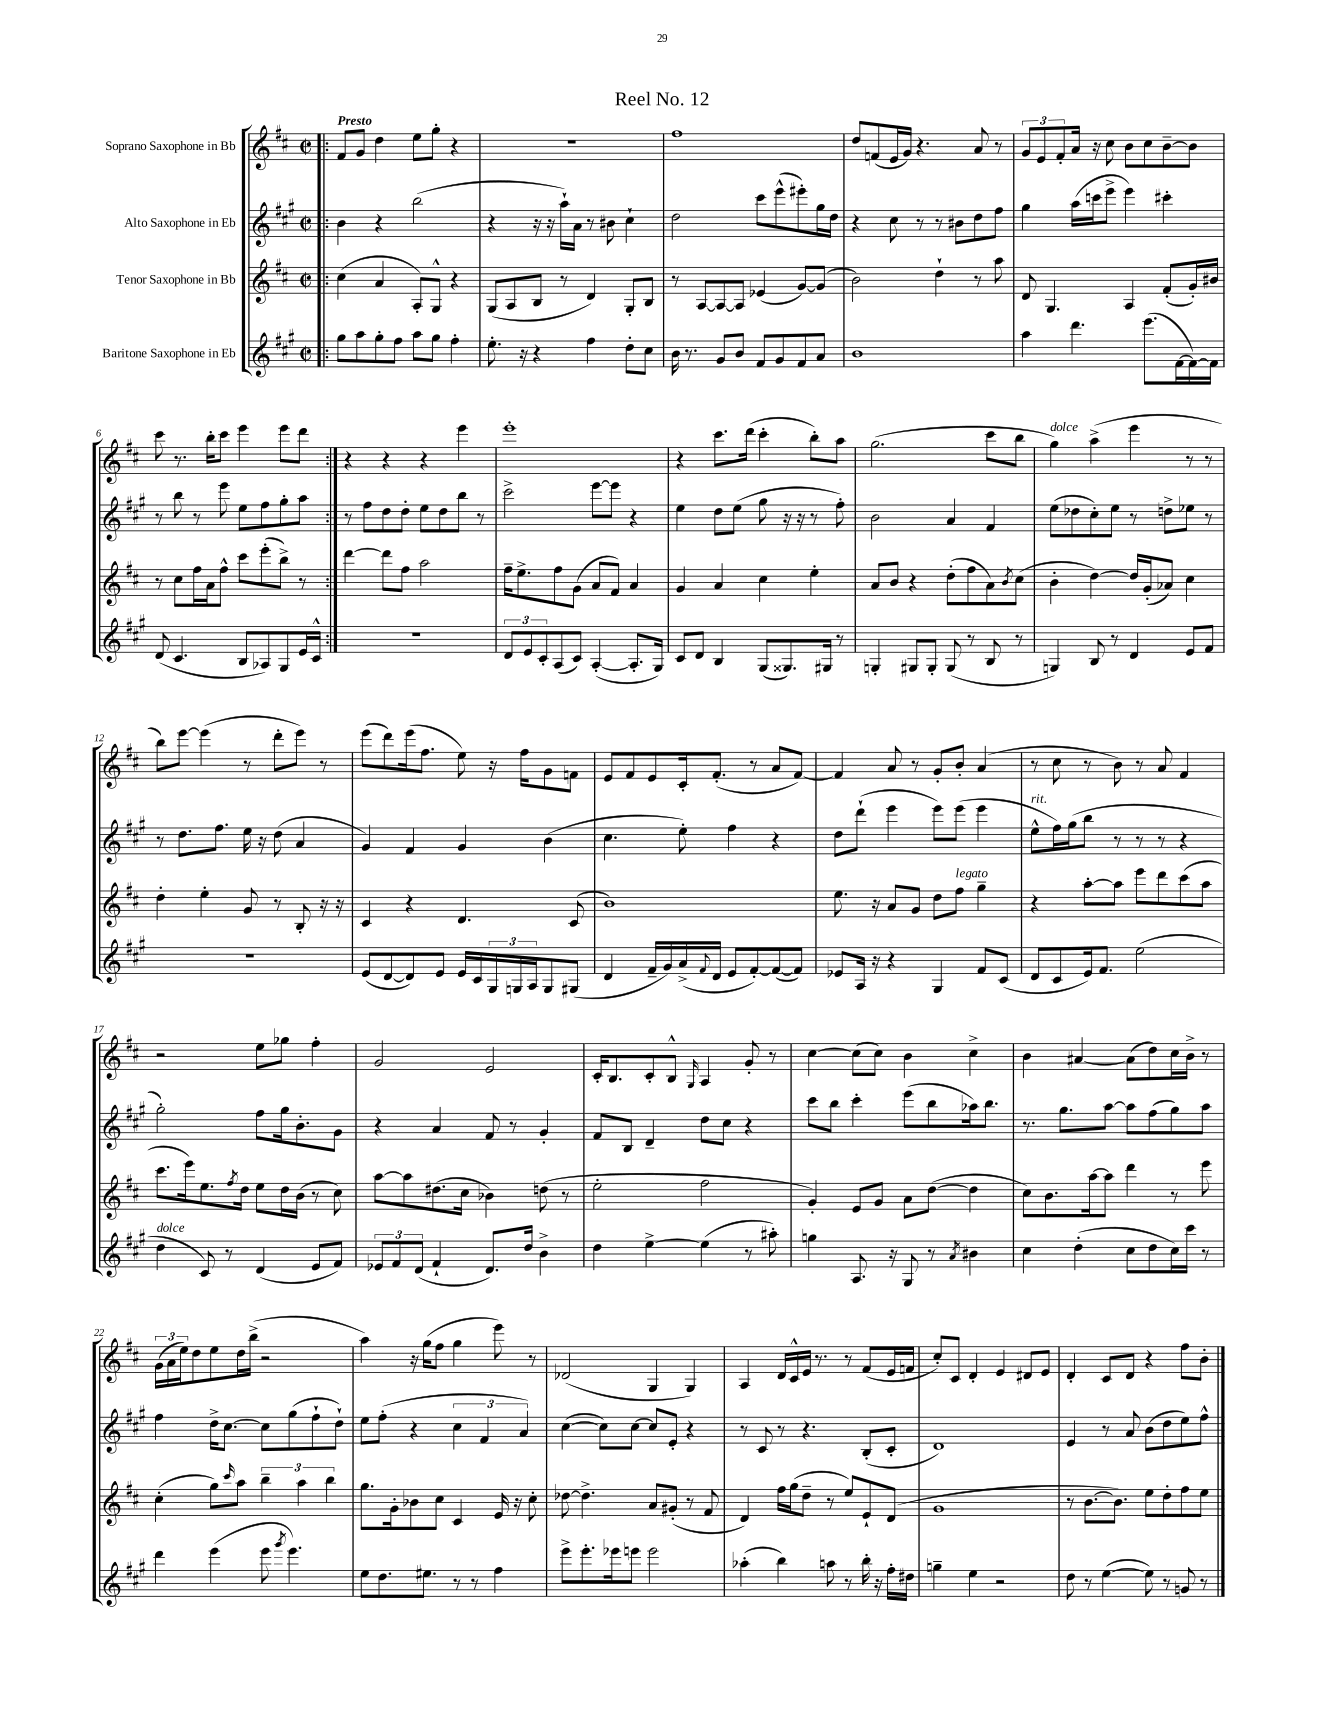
\header { title = "Reel No. 12" }
<<
\new StaffGroup <<
\new Staff = "s0" \with { instrumentName = "Soprano Saxophone in Bb" } {
    \clef treble \key d \major \defaultTimeSignature \time 2/2 \tempo "Presto"
    \repeat volta 2 { \bar ".|:" fis'8 g'8 d''4 e''8 g''8-. r4 |
    R1 |
    fis''1 |
    d''8 f'8( e'16 g'16) r4. a'8 r8 |
    \tuplet 3/2 { g'8 e'8 fis'8-. } a'16 r16 cis''8 b'8 cis''8 b'8~-- b'8 |
    cis'''8 r8. b''16-. cis'''8 e'''4 e'''8 d'''8 | }
    r4 r4 r4 e'''4 |
    e'''1-. |
    r4 cis'''8. d'''16( cis'''4-. b''8-.) a''8 |
    g''2.( cis'''8 b''8 |
    g''4^\markup { \italic "dolce" }) a''4->( e'''4 r8 r8 |
    b''8) e'''8~ e'''4( r8 d'''8-. e'''8) r8 |
    e'''8( d'''8) e'''16( fis''8. e''8) r16 fis''16 g'8 f'8 |
    e'8 fis'8 e'8 cis'16-. fis'8.-.( r8 a'8 fis'8~) |
    fis'4 a'8 r8 g'8-. b'8-. a'4( |
    r8 cis''8 r8 b'8) r8 a'8 fis'4 |
    r2 e''8 ges''8 fis''4-. |
    g'2 e'2 |
    cis'16-. b8. cis'8-. b8-^ \grace { g16 } a4 g'8-. r8 |
    cis''4~ cis''8( cis''8) b'4 cis''4-> |
    b'4 ais'4~ ais'8( d''8) cis''16 b'16-> r8 |
    \tuplet 3/2 { g'16( a'16 e''16) } d''8 e''8 d''16 b''16->( r2 |
    a''4) r16 g''16( fis''8 g''4 e'''8) r8 |
    des'2( g4 g4) |
    a4 d'16 cis'16-^ e'16 r8. r8 fis'8( e'16 f'16 |
    cis''8-.) cis'8 d'4-. e'4 dis'8 e'8 |
    d'4-. cis'8 d'8 r4 fis''8 b'8-. \bar "|." |
}
\new Staff = "s1" \with { instrumentName = "Alto Saxophone in Eb" } {
    \clef treble \key a \major \defaultTimeSignature \time 2/2
    \repeat volta 2 { \bar ".|:" b'4 r4 b''2( |
    r4 r16 r16 a''16-!) a'16 r8 bis'8 cis''4-! |
    d''2 cis'''8 e'''8-^( eis'''8-.) gis''16 d''16 |
    r4 cis''8 r8 r8 bis'8 d''8 fis''8 |
    gis''4 a''16( c'''16 e'''8-> e'''4) cis'''4-. |
    r8 b''8 r8 e'''8 e''8 fis''8 gis''8-. a''8 | }
    r8 fis''8 d''8 d''8-. e''8 d''8 b''8 r8 |
    cis'''2-> e'''8~ e'''8 r4 |
    e''4 d''8 e''8( gis''8 r16 r16 r8 fis''8-.) |
    b'2 a'4 fis'4 |
    e''8( des''8 cis''8-.) e''8 r8 d''8-> ees''8 r8 |
    r8 d''8. fis''8. e''16 r16 d''8( a'4 |
    gis'4) fis'4 gis'4 b'4( |
    cis''4. e''8-.) fis''4 r4 |
    d''8 d'''8-!( e'''4 e'''8) e'''8( e'''4 |
    e''8-^^\markup { \italic "rit." } fis''16) gis''16( b''8 r8 r8 r8 r4 |
    gis''2-.) fis''8 gis''16 b'8.-. gis'8 |
    r4 a'4 fis'8 r8 gis'4-. |
    fis'8 b8 d'4-- d''8 cis''8 r4 |
    cis'''8 b''8 cis'''4-. e'''8( b''8 aes''16) b''8. |
    r8. gis''8. a''8~ a''8 fis''8( gis''8) a''8 |
    fis''4 d''16-> cis''8.~ cis''8 gis''8( fis''8-! d''8-!) |
    e''8 fis''8-.( r4 \tuplet 3/2 { cis''4 fis'4 a'4) } |
    cis''4~( cis''8) cis''8~ cis''8 e'8-. r4 |
    r8 cis'8 r8 r4. b8-.( cis'8-. |
    d'1) |
    e'4 r8 a'8 b'8( d''8 e''8) fis''8-^ \bar "|." |
}
\new Staff = "s2" \with { instrumentName = "Tenor Saxophone in Bb" } {
    \clef treble \key d \major \defaultTimeSignature \time 2/2
    \repeat volta 2 { \bar ".|:" cis''4( a'4 a8-.) g8-^ r4 |
    g8( a8 b8 r8 d'4) g8-. b8 |
    r8 a8~ a8~ a8 ees'4( g'8~) g'8( |
    b'2) d''4-! r8 a''8 |
    d'8 g4. a4 fis'8-.( g'16-.) bis'16 |
    r8 cis''8 fis''16 a'16 fis''8-^ cis'''8 e'''8-.( b''8->) r8 | }
    d'''4~ d'''8 fis''8 a''2 |
    fis''16-- e''8.-> fis''8 g'8( a'8 fis'8) a'4 |
    g'4 a'4 cis''4 e''4-. |
    a'8 b'8 r4 d''8-.( fis''8 a'8) \acciaccatura { b'8 } cis''8( |
    b'4-. d''4~) d''16 g'16-.( aes'8) cis''4 |
    d''4-. e''4-. g'8 r8 b8-. r16 r16 |
    cis'4 r4 d'4. cis'8( |
    b'1) |
    e''8. r16 a'8 g'8 d''8 fis''8^\markup { \italic "legato" } g''4-- |
    r4 a''8~-. a''8 e'''8 d'''8 cis'''8( a''8 |
    cis'''8. e'''16) e''8. \acciaccatura { fis''8 } d''16 e''8 d''16 b'16( r8 cis''8) |
    a''8~ a''8 dis''8.( cis''16 bes'4) d''8( r8 |
    e''2-. fis''2 |
    g'4-.) e'8 g'8 a'8 d''8~( d''4 |
    cis''8) b'8. a''16~ a''8 d'''4 r8 e'''8 |
    cis''4-.( g''8) \grace { cis'''16 } a''8 \tuplet 3/2 { b''4-- a''4 b''4 } |
    g''8. g'16-. bes'8 cis''8 cis'4 e'16 r16 cis''8-. |
    des''8~ des''4.-> a'8 gis'8-.( r8 fis'8 |
    d'4) fis''16 g''16( d''8-- r8 e''8) e'8-! d'8( |
    g'1 |
    r8 b'8.~ b'8.) e''8 d''8-. fis''8 e''8 \bar "|." |
}
\new Staff = "s3" \with { instrumentName = "Baritone Saxophone in Eb" } {
    \clef treble \key a \major \defaultTimeSignature \time 2/2
    \repeat volta 2 { \bar ".|:" gis''8 a''8 gis''8-. fis''8 a''8 gis''8 fis''4-. |
    e''8.-. r16 r4 fis''4 d''8-. cis''8 |
    b'16 r8. gis'8 b'8 fis'8 gis'8 fis'8 a'8 |
    b'1 |
    a''4 d'''4. e'''8.( fis'16~ fis'16~) fis'16 |
    d'8( cis'4. b8 aes8) gis8 e'16 cis'16-^ | }
    R1 |
    \tuplet 3/2 { d'8 e'8 cis'8-. } a8( cis'8) a4~-.( a8.-. gis16) |
    cis'8 d'8 b4 gis8( gisis8.) gis16 r8 |
    g4-. gis8 gis8-. gis8( r8 b8 r8 |
    g4) b8 r8 d'4 e'8 fis'8 |
    r1 |
    e'8( d'8~ d'8) e'8 e'16 cis'16 \tuplet 3/2 { gis16 g16 a16 } g8 gis8( |
    d'4 fis'16-- gis'16) a'16->( \appoggiatura { fis'8 } d'16 e'8 fis'8~-.) fis'8~( fis'8) |
    ees'8 a16 r16 r4 gis4 fis'8 cis'8( |
    d'8 cis'8 e'16) fis'8. e''2( |
    d''4^\markup { \italic "dolce" } cis'8) r8 d'4( e'8 fis'8) |
    \tuplet 3/2 { ees'8 fis'8 d'8( } fis'4-! d'8.) d''16 b'4-> |
    d''4 e''4~-> e''4( r8 ais''8-.) |
    g''4 a8. r16 gis8 r8 \acciaccatura { a'8 } bis'4 |
    cis''4 d''4-.( cis''8 d''8 cis''16) cis'''16 r8 |
    d'''4 e'''4( e'''8 \acciaccatura { gis'''8 } e'''4.) |
    e''8 d''8. eis''8. r8 r8 fis''4 |
    e'''8-> e'''8.-. ees'''16 e'''8 e'''2 |
    aes''4-.( b''4) a''8 r8 b''16-. r16 fis''16-. dis''16 |
    g''4-- e''4 r2 |
    d''8 r8 e''4~( e''8) r8 g'8 r8 \bar "|." |
}
>>
>>
